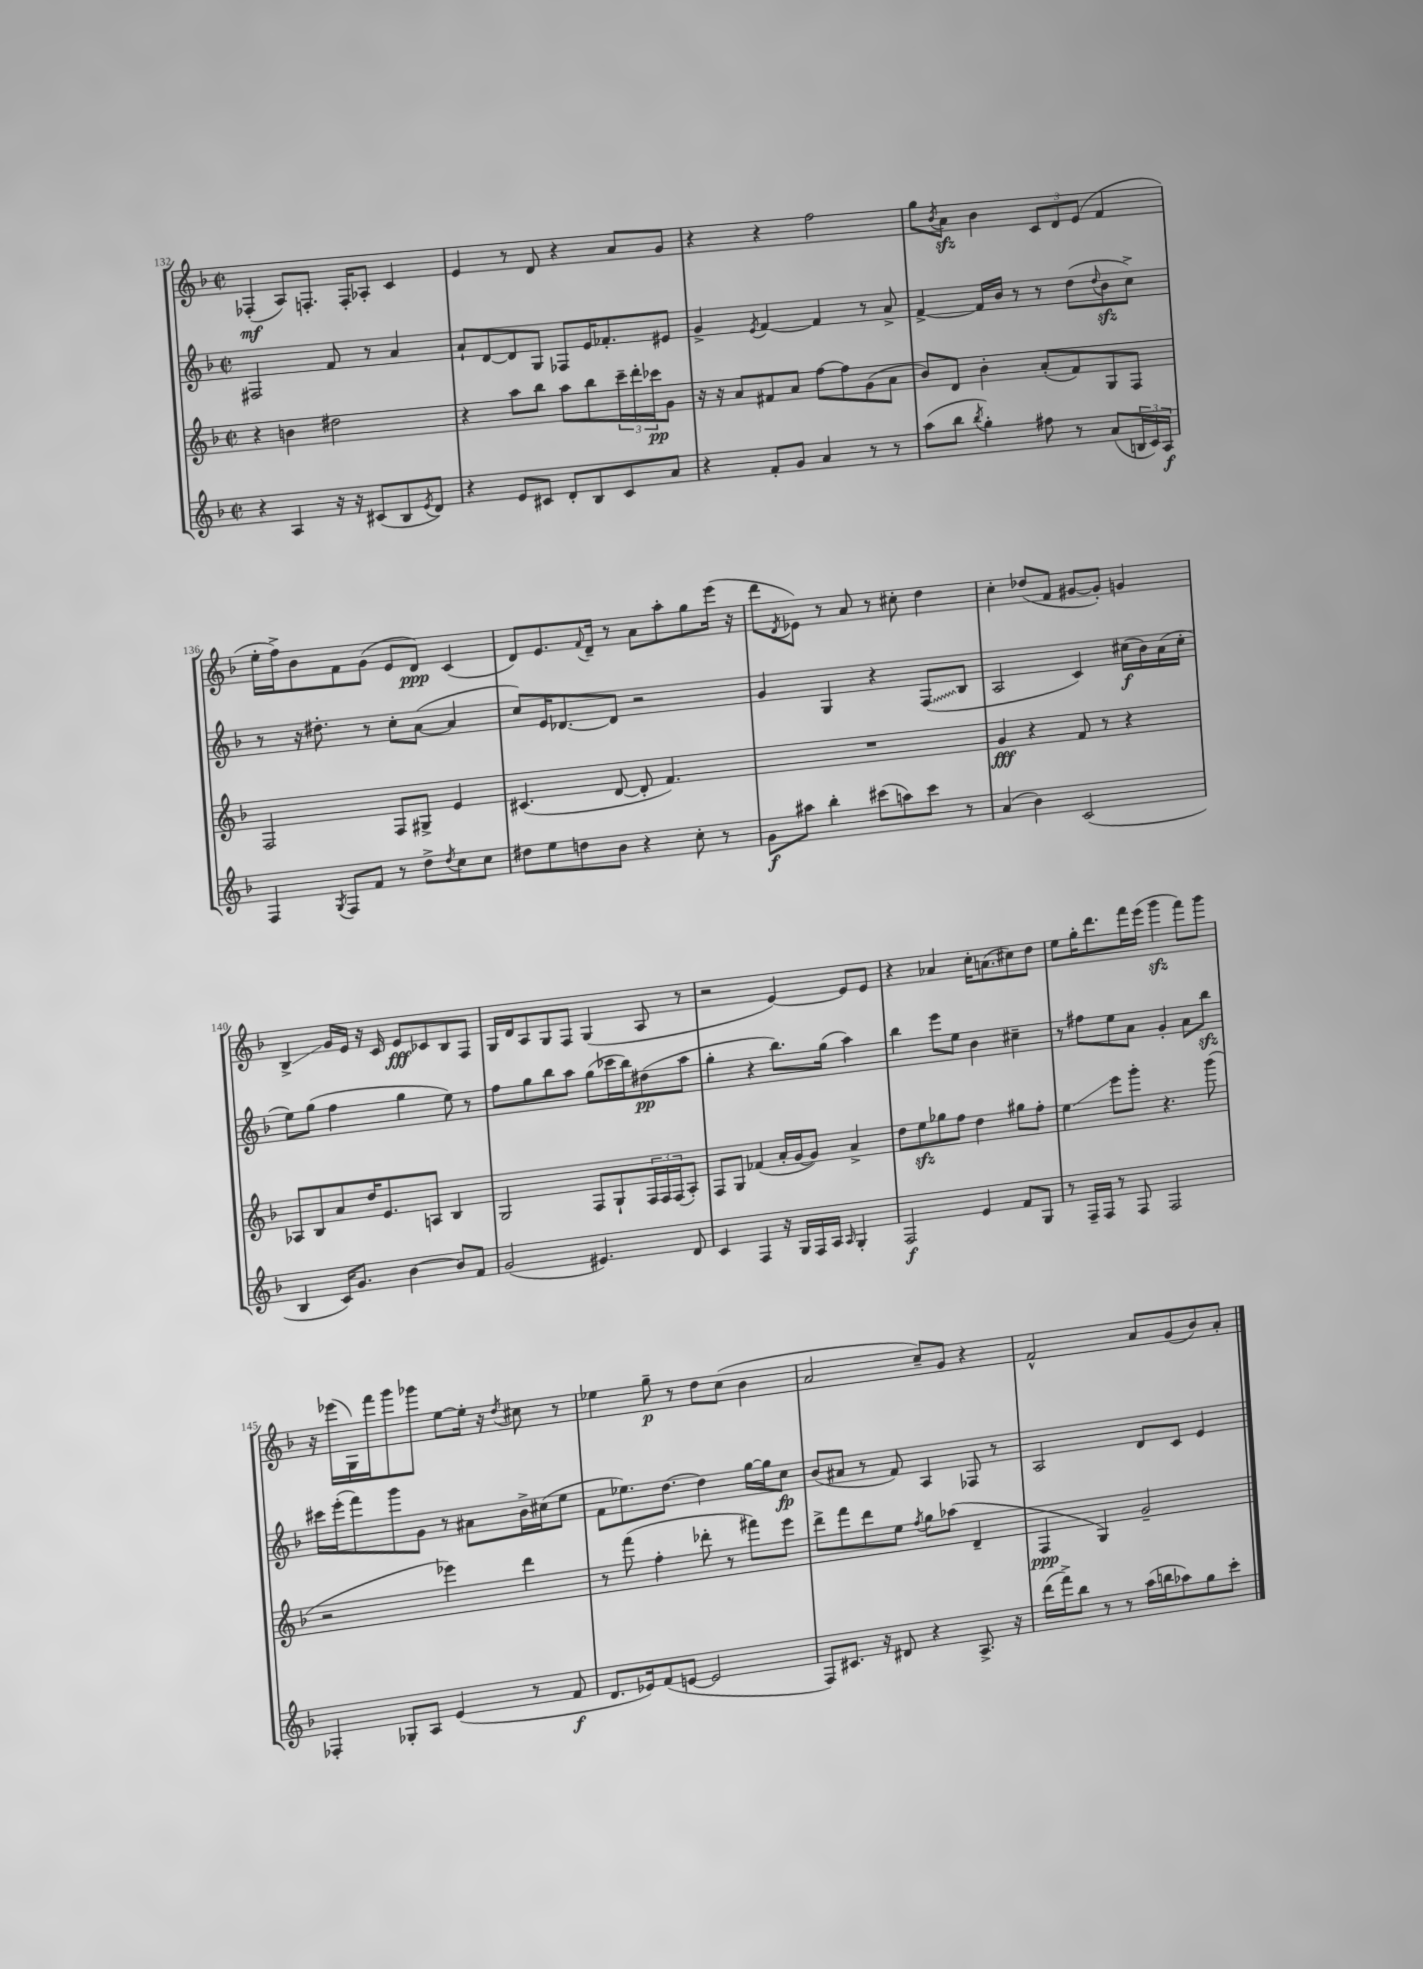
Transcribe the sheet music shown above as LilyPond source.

<<
\new StaffGroup <<
\new Staff = "s0" {
    \clef treble \key f \major \defaultTimeSignature \time 2/2
    fes4-.\mf( a8) f8.-. f16-. aes8-. c'4 |
    e'4 r8 d'8 r4 a'8 g'8 |
    r4 r4 f''2 |
    g''8 \acciaccatura { bes'8 } a'8\sfz bes'4 \tuplet 3/2 { c'8 d'8 e'8( } f'4 |
    e''16-. f''16->) bes'8 f'8 g'8( e'8 d'8\ppp) c'4( |
    d'8) e'8. \appoggiatura { f'8 } d'16-- r8 a'8 a''8-. g''8 e'''16( r16 |
    d'''8 \acciaccatura { d'8 } ees'8) r8 a'8 r8 cis''8-. d''4 |
    c''4-. des''8( f'8 gis'8~ gis'8-.) g'4 |
    bes4->\glissando g'16 e'16 r16 c'16 e'8\fff ces'8 bes8 f8 |
    g16 d'16 a8 g8 f8 g4( a8 r8 |
    r2 e'4~) e'8 e'8 |
    r4 aes'4 c''16-. a'8.( cis''8) d''8 |
    e''8 g''16-. d'''8. f'''16 e'''16( g'''4\sfz f'''8) g'''8 |
    r16 ees'''16( g16) f'''16 g'''8 ges'''8 e''8~ e''16-. r16 \acciaccatura { d''8 } cis''8 r8 |
    ees''4 g''8--\p r8 d''8 c''8( bes'4 |
    a'2 c''8--) g'8 r4 |
    f'2-^ a'8 g'8( bes'8) a'8-. \bar "|." |
}
\new Staff = "s1" {
    \clef treble \key f \major \defaultTimeSignature \time 2/2
    fis2 f'8 r8 a'4 |
    a'8-! d'8~ d'8 g8 fes8 e'16 fes'8.-. eis'8 |
    g'4-> \acciaccatura { e'8 } f'4~ f'4 r8 a'8-> |
    f'4~-> f'16 bes'16 r8 r8 d''8( \appoggiatura { d''8 } bes'8\sfz c''8->) |
    r8 r16 dis''8.-. r8 c''8-. a'8~( a'4 |
    c''8) e'16 des'8.~ des'8 r2 |
    g'4 g4 r4 \once \override Glissando.style = #'zigzag f8\glissando( bes8 |
    a2 c'4) cis''16\f( bes'16) a'16( cis''16-. |
    e''8) g''8( f''4 g''4 e''8) r8 |
    f''8 g''8 bes''8 a''8 g''8( ces'''16 bes''16) dis''8\pp( a''8 |
    g''4-. r4 bes''8.) g''16( a''4) |
    bes''4 e'''8 e''8 bes'4 cis''4-- |
    r8 fis''8 e''8 a'8 g'4-. a'8 bes''8\sfz |
    cis'''16 e'''16-.( f'''8) g'''8 g'8 r8 ais'8 bes'16-> cis''16( e''8 |
    f'8 ees''8.) d''8.~ d''4 g''16~ g''16 c''8\fp |
    bes'8( ais'8 r8 f'8) a4 fes8 r8 |
    a2 d'8 c'8 e'4 \bar "|." |
}
\new Staff = "s2" {
    \clef treble \key f \major \defaultTimeSignature \time 2/2
    r4 b'4 dis''2 |
    r4 a''8 bes''8 a''8 bes''8 \tuplet 3/2 { c'''16-- d'''16-. ces'''16\pp } g'8 |
    r16 r16 a'8 fis'8 a'8 f''8~ f''8 g'8( a'8 |
    bes'8) d'8 bes'4-. a'8-.( f'8) g8 f8 |
    f2 f8 gis8-> e'4 |
    cis'4.( d'8~ d'8-. f'4.) |
    R1 |
    g'4\fff r4 f'8 r8 r4 |
    aes8 bes8 a'8 d''16 e'8. a8 bes4 |
    g2 f8 g8-! \tuplet 3/2 { f16 f16 f16( } a8-.) |
    f8 g8 fes'4( a'16-. g'16~ g'8) a'4-> |
    d''8 e''8\sfz ges''8 f''8 d''4 gis''8 f''8-. |
    e''4\glissando e'''8 g'''8-. r4. g'''8( |
    r2 ees'''4) d'''4 |
    r8 f'''8( f''4-. des'''8-. r8 fis'''8) e'''8 |
    d'''8-> f'''8 d'''8 e''8 \acciaccatura { f''8 } g''8 aes''8( d'4-- |
    f4\ppp g4) g'2-- \bar "|." |
}
\new Staff = "s3" {
    \clef treble \key f \major \defaultTimeSignature \time 2/2
    r4 a4 r16 r16 cis'8( bes8 \acciaccatura { e'8 } d'8) |
    r4 e'8 cis'8 d'8-. bes8 cis'8 a'8 |
    r4 f'8-. g'8 a'4 r8 r8 |
    a''8( bes''8 \acciaccatura { bes''8 } g''4-.) fis''8 r8 a'8( \tuplet 3/2 { b16 c'16) a16\f } |
    f4 \acciaccatura { g8 } f8 f'8 r8 d''8-> \acciaccatura { d''8 } c''8 c''8 |
    dis''8 e''8 d''8 bes'8 r4 c''8-. r8 |
    g'8\f ais''8 bes''4-. cis'''8( a''8) cis'''8 r8 |
    a'4( bes'4) c'2( |
    bes4 c'16) g'8. bes'4~ bes'8 f'8 |
    g'2( eis'4.) d'8 |
    c'4 f4 r16 g16 f16 a16 \grace { a16 } g4-. |
    f2\f e'4 f'8 g8 |
    r8 f16-- f16 r8 f8 f2 |
    fes4-. ges8-. a8 e'4( r8 f'8\f |
    d'8. ees'16) f'8( e'8~ e'2 |
    f8) cis'8. r16 dis'8 r4 a8.-> r16 |
    d'''16( f'''16->) bes''8 r8 r8 a''16( b''16 aes''8) g''8 c'''8-. \bar "|." |
}
>>
>>
\layout { \context { \Score currentBarNumber = #132 } }
